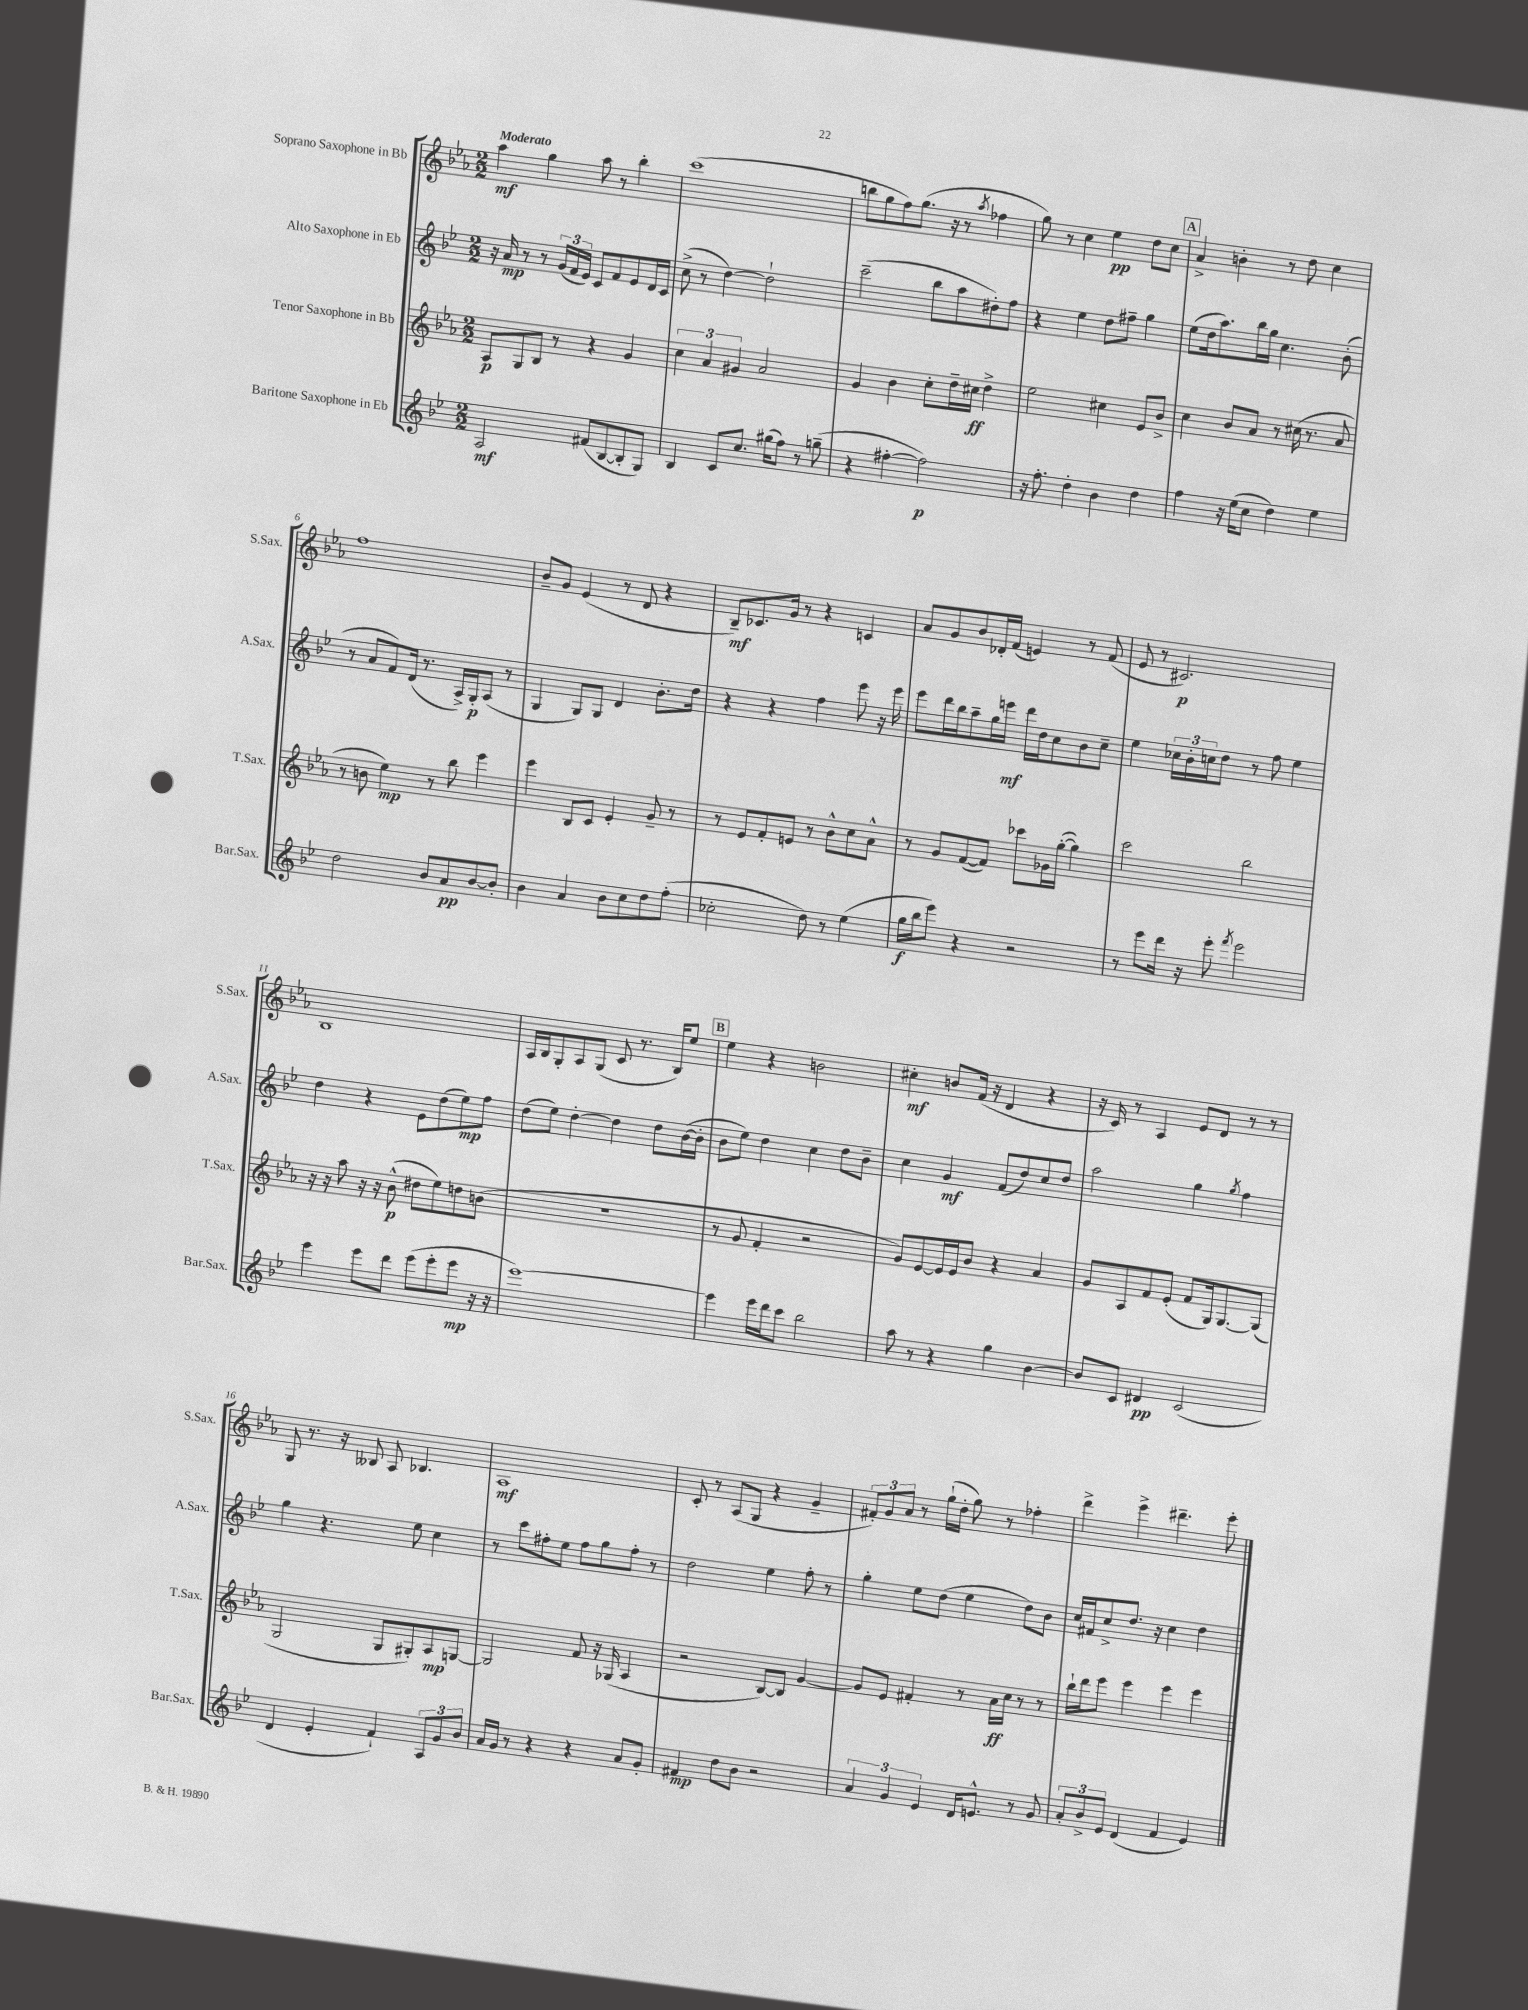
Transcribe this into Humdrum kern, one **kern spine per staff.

**kern	**kern	**kern	**kern
*staff4	*staff3	*staff2	*staff1
*clefG2	*clefG2	*clefG2	*clefG2
*k[b-e-]	*k[b-e-a-]	*k[b-e-]	*k[b-e-a-]
*M2/2	*M2/2	*M2/2	*M2/2
2A	8A-	16r	4aa-
.	.	16a	.
.	8G	8r	.
.	8B-	8r	4gg
.	8r	(24g	.
.	.	24f	.
.	.	24e-)	.
(8f#	4r	8c	8aa-
[8B-	.	8f	8r
8B-']	4g	8e-	4bb-'
8G)	.	16d	.
.	.	16c	.
=	=	=	=
4B-	6cc	(8cc^	(1ccc
.	.	8r	.
.	6a-	.	.
8c	.	[4dd)	.
.	6g#	.	.
8.cc	.	.	.
.	2a-	2dd`]	.
(16gg#	.	.	.
8ff)	.	.	.
8r	.	.	.
(8gg~	.	.	.
=	=	=	=
4r	4g	(2ccc~	8bb
.	.	.	8gg
[4ff#'	4b-	.	8ff)
.	.	.	(8.gg
2ff#])	8cc'	8bb-	.
.	.	.	16r
.	16dd~	8aa	8r
.	16cc#	.	.
.	.	.	8qaa-
.	4dd^	8dd#')	4ff-
.	.	8ff	.
=	=	=	=
16r	2ee-	4r	8gg)
8.ff'	.	.	.
.	.	.	8r
4dd'	.	4ee-	4cc
4b-	4cc#	8dd	4ee-
.	.	8ff#~	.
4dd	8e-	4gg	8dd
.	8b-^	.	8cc
=	=	=	=
4ff	4cc	(8ee-	4a-^
.	.	16dd	.
.	.	8.aa)	.
16r	8b-	.	4b'
(16ee-	.	.	.
8cc	8a-	16bb-	.
.	.	16gg	.
4dd)	8r	4.cc	8r
.	(16cc#	.	8dd
.	8.r	.	.
4ee-	.	.	4cc
.	8a-	(8b-'	.
=	=	=	=
2dd	8r	8r	1ff
.	8b	8a	.
.	4ee-)	8f)	.
.	.	(16d	.
.	.	8.r	.
8b-	8r	.	.
8a	8bb-	16A^)	.
.	.	16G'	.
[8b-	4eee-	(8A	.
8b-']	.	8r	.
=	=	=	=
4b-	4eee-	4G	8b-~
.	.	.	8g
4a	8B-	8G)	(4e-
.	8c	8G	.
8b-	4e-'	4d	8r
8cc	.	.	8d
8dd	8g~	8.b-'	4r
(8ff'	8r	.	.
.	.	16dd	.
=	=	=	=
2cc-'	8r	4r	8B-~)
.	8e-	.	8.c-
.	8f'	4r	.
.	.	.	16g
.	8e	.	8r
8dd)	8r	4ff	4r
8r	8b-^^	.	.
(4ee-	8cc	8eee-	4c
.	8a-^^	16r	.
.	.	16eee-	.
=	=	=	=
16gg	8r	8eee-	8a-
16bb-	.	.	.
8eee-)	8g	16ddd	8g
.	.	16bb-	.
4r	([8f	8aa~	8b-
.	8f])	16gg	16d-'
.	.	16eee	(16f
2r	8ccc-	16ddd	4e)
.	.	16dd	.
.	16g-	8cc	.
.	([16gg'	.	.
.	4gg])	8b-	8r
.	.	8cc~	(8f
=	=	=	=
8r	2ccc	4ee-	8e-
8eee-	.	.	8r
16ddd	.	24cc-	2.c#)
.	.	24b-'	.
16r	.	.	.
.	.	24cc	.
8eee-'	.	8dd	.
8qfff	.	.	.
2eee-	2bb-	8r	.
.	.	8ff	.
.	.	4ee-	.
=	=	=	=
4eee-	16r	4dd	1B-
.	16r	.	.
.	8aa-	.	.
8eee-	16r	4r	.
.	16r	.	.
8ddd	(8b-^^	.	.
(8eee-	8dd#	8e-	.
8eee-'	8ee-)	(8dd	.
8eee-	8dd	8ee-)	.
16r	(8b	8ff	.
16r	.	.	.
=	=	=	=
[1eee-)	1r	(8dd	16A-
.	.	.	16B-
.	.	8ee-)	8G'
.	.	[4dd'	8A-
.	.	.	(8G
.	.	4dd]	8c
.	.	.	8.r
.	.	8dd	.
.	.	.	16B-)
.	.	([16b-	8ee-
.	.	16b-']	.
=	=	=	=
4eee-]	8r	8b-	4ee-
.	8g	8ee-)	.
16eee-	4f'	4dd	4r
16ddd	.	.	.
8ccc	.	.	.
2bb-	2r	4cc	2b
.	.	8dd	.
.	.	8b-~	.
=	=	=	=
8aa	8g)	4cc	4cc#'
8r	[8e-	.	.
4r	16e-]	4g	8b
.	16e-	.	.
.	8b-	.	(16f
.	.	.	16r
4gg	4r	(8f	4d
.	.	8dd)	.
[4b-	4a-	8cc	4r
.	.	8dd	.
=	=	=	=
8b-]	8g	2aa	16r
.	.	.	16c)
8c	8A-	.	8r
4d#	8f	.	4A-
.	(8e-'	.	.
(2c	8f	4gg	8e-
.	16G)	.	8d
.	[8.G	.	.
.	.	8qgg	.
.	.	4ff	8r
.	(8G]	.	8r
=	=	=	=
4d	2G	4gg	8G
.	.	.	8.r
4e-'	.	4.r	.
.	.	.	16r
.	.	.	8B--
4f`)	8G	.	8A-
.	8G#')	8ee-	4.B-
12A	8A-	4cc	.
12g	.	.	.
.	[8G	.	.
12b-	.	.	.
=	=	=	=
16a	2G]	8r	1A-
16g	.	.	.
8r	.	8ccc	.
4r	.	8ff#'	.
.	.	8ee-	.
4r	8f	8ff#	.
.	16r	8gg	.
.	(16G-	.	.
8a	4A-	8ff#'	.
8g'	.	8r	.
=	=	=	=
4f#	2r	2dd	8c'
.	.	.	8r
8dd	.	.	(8A-
8b-	.	.	8G
2r	[8B-)	4ee-	4r
.	8B-]	.	.
.	[4g	8ff'	4g~
.	.	8r	.
=	=	=	=
6a	8g]	4gg'	12f#')
.	.	.	12g
.	8e-	.	.
6g	.	.	12a-
.	4f#'	8ee-	8r
6e-	.	.	.
.	.	(8dd	(16gg`
.	.	.	16dd'
16d	8r	4ee-	8gg)
8.e^^	.	.	.
.	16a-	.	8r
.	16cc	.	.
8r	8r	8dd)	4ff-'
8g	8r	8b-	.
=	=	=	=
12a'	16bb-`	16cc	4ddd^
.	16ddd	16f#	.
12b-^	.	.	.
.	8eee-	8cc^	.
12e-	.	.	.
(4d	4eee-	8.dd	4eee-^
.	.	16r	.
4f	4eee-	4cc	4.ddd#~
4e-)	4eee-	4dd	.
.	.	.	8eee-'
==	==	==	==
*-	*-	*-	*-
